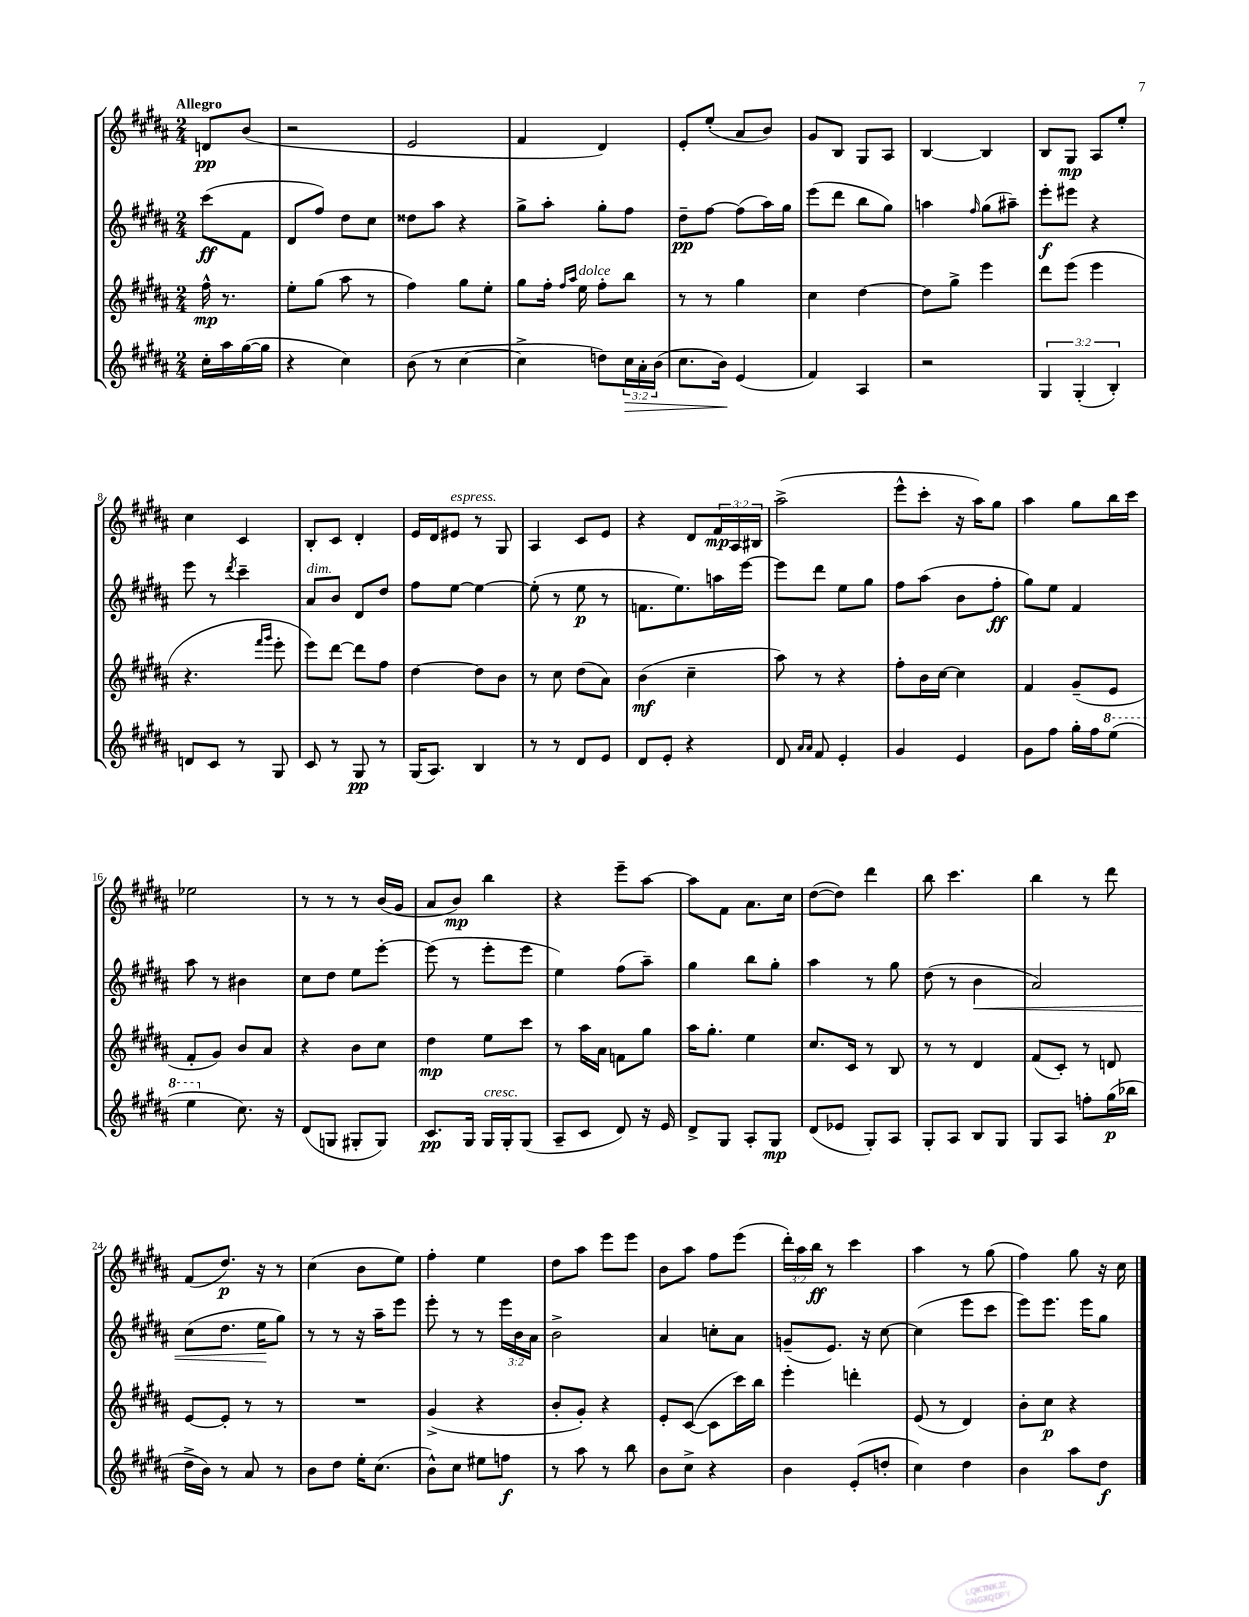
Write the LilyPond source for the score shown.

<<
\new StaffGroup <<
\new Staff = "s0" {
    \clef treble \key b \major \numericTimeSignature \time 2/4 \override Staff.TupletNumber.text = #tuplet-number::calc-fraction-text \partial 4 \tempo "Allegro"
    d'8\pp b'8( |
    r2 |
    e'2 |
    fis'4 dis'4) |
    e'8-. e''8-.( ais'8 b'8) |
    gis'8 b8 gis8 ais8 |
    b4~ b4 |
    b8 gis8\mp ais8 e''8-. |
    cis''4 cis'4 |
    b8-. cis'8 dis'4-. |
    e'16 dis'16 eis'8^\markup { \italic "espress." } r8 gis8 |
    ais4 cis'8 e'8 |
    r4 dis'8 \tuplet 3/2 { fis'16\mp ais16 bis16 } |
    ais''2->( |
    e'''8-^ cis'''8-. r16 ais''16) gis''8 |
    ais''4 gis''8 b''16 cis'''16 |
    ees''2 |
    r8 r8 r8 b'16( gis'16 |
    ais'8 b'8\mp) b''4 |
    r4 e'''8-- ais''8~ |
    ais''8 fis'8 ais'8. cis''16 |
    dis''8~( dis''8) dis'''4 |
    b''8 cis'''4. |
    b''4 r8 dis'''8 |
    fis'8( dis''8.\p) r16 r8 |
    cis''4( b'8 e''8) |
    fis''4-. e''4 |
    dis''8 ais''8 e'''8 e'''8 |
    b'8 ais''8 fis''8 e'''8( |
    \tuplet 3/2 { dis'''16-.) ais''16 b''16\ff } r8 cis'''4 |
    ais''4 r8 gis''8( |
    fis''4) gis''8 r16 cis''16 \bar "|." |
}
\new Staff = "s1" {
    \clef treble \key b \major \numericTimeSignature \time 2/4 \override Staff.TupletNumber.text = #tuplet-number::calc-fraction-text \partial 4
    cis'''8\ff( fis'8 |
    dis'8 fis''8) dis''8 cis''8 |
    disis''8 ais''8 r4 |
    gis''8-> ais''8-. gis''8-. fis''8 |
    dis''8--\pp fis''8~ fis''8( ais''16) gis''16 |
    e'''8( dis'''8 b''8 gis''8) |
    a''4 \grace { fis''16 } gis''8( ais''8--) |
    e'''8-.\f eis'''8 r4 |
    e'''8 r8 \acciaccatura { dis'''8 } cis'''4-- |
    ais'8^\markup { \italic "dim." } b'8 dis'8 dis''8 |
    fis''8 e''8~ e''4~ |
    e''8-.( r8 e''8\p r8 |
    f'8. e''8.) a''16 e'''16~ |
    e'''8 dis'''8 e''8 gis''8 |
    fis''8 ais''8( b'8 fis''8-.\ff |
    gis''8) e''8 fis'4 |
    ais''8 r8 bis'4 |
    cis''8 dis''8 e''8 e'''8~-. |
    e'''8( r8 e'''8-. e'''8 |
    e''4) fis''8( ais''8--) |
    gis''4 b''8 gis''8-. |
    ais''4 r8 gis''8 |
    dis''8( r8 b'4\< |
    ais'2) |
    cis''8( dis''8. e''16\! gis''8) |
    r8 r8 r16 ais''16-- e'''8 |
    e'''8-. r8 r8 \tuplet 3/2 { e'''16 b'16 ais'16 } |
    b'2-> |
    ais'4 c''8-. ais'8 |
    g'8--( e'8.) r16 cis''8~ |
    cis''4( e'''8 cis'''8 |
    e'''8) e'''8. e'''16 gis''8 \bar "|." |
}
\new Staff = "s2" {
    \clef treble \key b \major \numericTimeSignature \time 2/4 \partial 4
    fis''16-^\mp r8. |
    e''8-. gis''8( ais''8 r8 |
    fis''4) gis''8 e''8-. |
    gis''8 fis''16-. \grace { fis''16 ais''16 } e''16^\markup { \italic "dolce" } fis''8-. b''8 |
    r8 r8 gis''4 |
    cis''4 dis''4~ |
    dis''8 gis''8-> e'''4 |
    dis'''8 e'''8( e'''4 |
    r4. \grace { fis'''16 gis'''16 } e'''8-. |
    e'''8) dis'''8~ dis'''8 fis''8 |
    dis''4~ dis''8 b'8 |
    r8 cis''8 dis''8( ais'8) |
    b'4\mf( cis''4-- |
    ais''8) r8 r4 |
    fis''8-. b'16 cis''16~ cis''4 |
    fis'4 gis'8--( e'8 |
    fis'8-. gis'8) b'8 ais'8 |
    r4 b'8 cis''8 |
    dis''4\mp e''8 cis'''8 |
    r8 ais''16 ais'16 f'8 gis''8 |
    ais''16 gis''8.-. e''4 |
    cis''8. cis'16 r8 b8 |
    r8 r8 dis'4 |
    fis'8( cis'8-.) r8 d'8 |
    e'8~ e'8-. r8 r8 |
    R2 |
    gis'4->( r4 |
    b'8-. gis'8-.) r4 |
    e'8-. cis'8~( cis'8 cis'''16) b''16 |
    e'''4-. d'''4-. |
    e'8( r8 dis'4) |
    b'8-. cis''8\p r4 \bar "|." |
}
\new Staff = "s3" {
    \clef treble \key b \major \numericTimeSignature \time 2/4 \override Staff.TupletNumber.text = #tuplet-number::calc-fraction-text \partial 4
    cis''16-. ais''16 gis''16~( gis''16 |
    r4 cis''4) |
    b'8( r8 cis''4~ |
    cis''4-> d''8) \tuplet 3/2 { cis''16\> ais'16-. b'16( } |
    cis''8. b'16\!) e'4( |
    fis'4) ais4 |
    r2 |
    \tuplet 3/2 { gis4 gis4-.( b4-.) } |
    d'8 cis'8 r8 gis8 |
    cis'8 r8 gis8\pp r8 |
    gis16( ais8.) b4 |
    r8 r8 dis'8 e'8 |
    dis'8 e'8-. r4 |
    dis'8 \grace { ais'16 ais'16 } fis'8 e'4-. |
    gis'4 e'4 |
    gis'8 fis''8 gis''16-. fis''16 \ottava #1 e'''8( |
    e'''4 \ottava #0 cis''8.) r16 |
    dis'8( g8 gis8-. gis8) |
    cis'8.\pp gis16 gis16^\markup { \italic "cresc." } gis16-. gis8( |
    ais8-- cis'8 dis'8) r16 e'16 |
    dis'8-> gis8 ais8-. gis8\mp |
    dis'8( ees'8 gis8-.) ais8 |
    gis8-. ais8 b8 gis8 |
    gis8 ais8 f''8-. gis''16\p( bes''16 |
    dis''16-> b'16) r8 ais'8 r8 |
    b'8 dis''8 e''16-. cis''8.( |
    b'8-^) cis''8 eis''8 f''8\f |
    r8 ais''8 r8 b''8 |
    b'8 cis''8-> r4 |
    b'4 e'8-.( d''8-. |
    cis''4) dis''4 |
    b'4 ais''8 dis''8\f \bar "|." |
}
>>
>>
